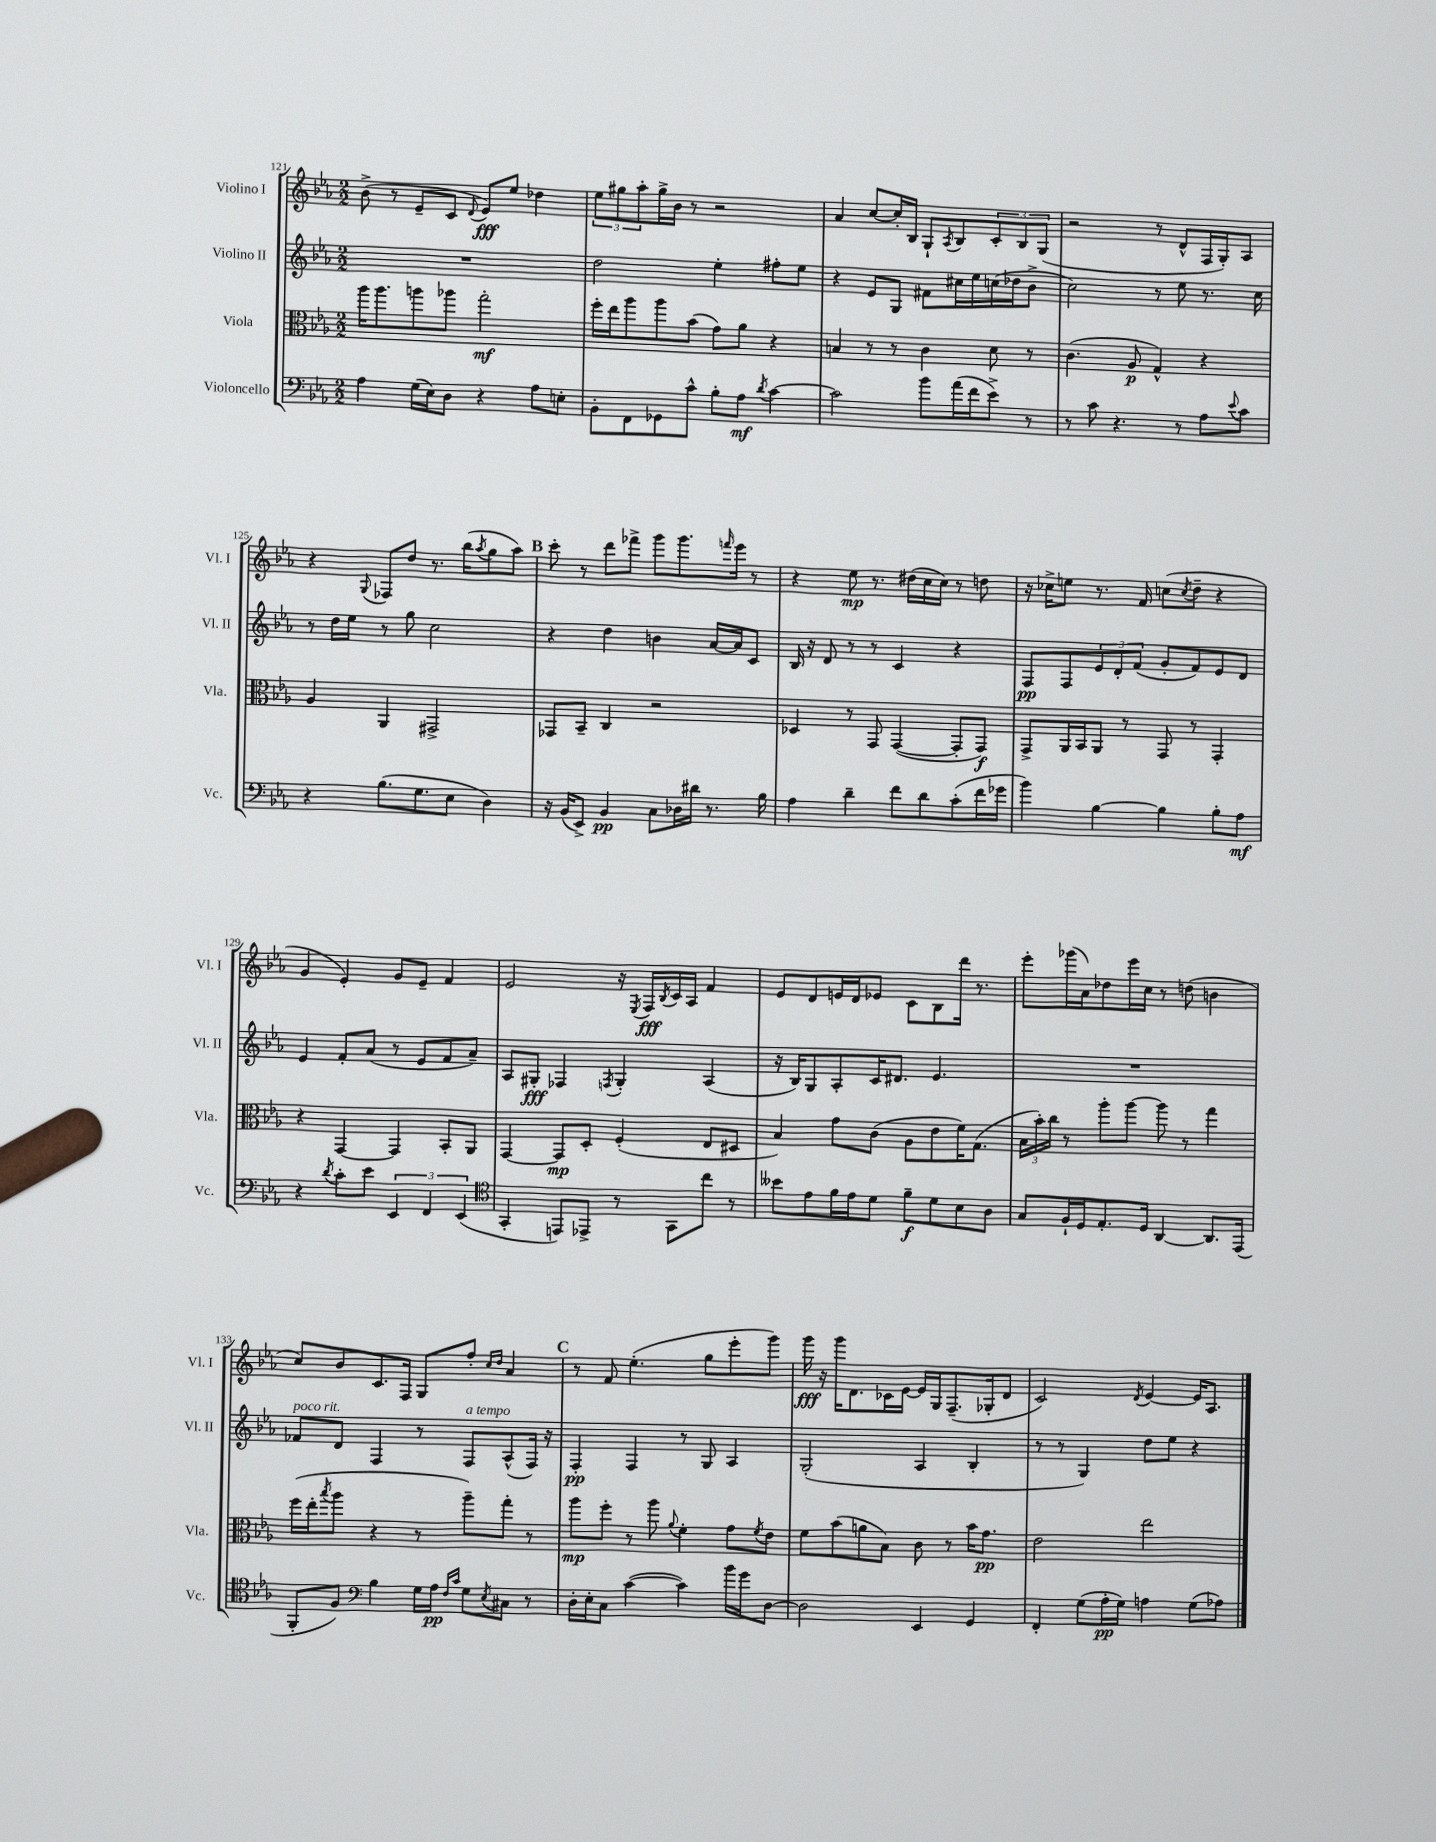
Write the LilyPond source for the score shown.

<<
\new StaffGroup <<
\new Staff = "s0" \with { instrumentName = "Violino I" shortInstrumentName = "Vl. I" } {
    \clef treble \key ees \major \numericTimeSignature \time 2/2
    bes'8->( r8 ees'8-- c'8 \appoggiatura { d'8 } ees'8\fff) ees''8 des''4 |
    \tuplet 3/2 { ees''8 gis''8 aes''8-. } gis''16-> bes'16 r8 r2 |
    aes'4 c''8~ c''16-. bes16 g8-! \acciaccatura { aes8 } bes8 \tuplet 3/2 { c'8-. bes8 g8( } |
    r2 r8 d'8-^ f16 g16-.) aes8 |
    r4 \appoggiatura { g8 } fes8 d''8 r8. bes''16( \acciaccatura { aes''8 } g''8 aes''8) |
    \mark \markup { \bold "B" } c'''8-. r8 d'''8 fes'''8-> g'''8 g'''8. \grace { f'''16 } ees'''16 r8 |
    r4 ees''8\mp r8. dis''16( c''16 c''16) r8 d''8 |
    r16 ces''16-> e''8 r8. f'16 c''8( \acciaccatura { c''8 } d''8-- r4 |
    g'4 ees'4-.) g'8 ees'8-- f'4 |
    ees'2 r16 \acciaccatura { ees8 } f16\fff \acciaccatura { bes8 } c'16 aes16 f'4 |
    ees'8 d'8 e'16 d'16 ees'8 c'8 bes8 d'''16 r8. |
    ees'''8-. ges'''16( aes'16) des''8 ees'''16 c''16 r8 d''8( b'4 |
    c''8) bes'8 c'8. f16 g8 f''8-. \grace { c''16 d''16 } aes'4 |
    \mark \markup { \bold "C" } r8 f'8 ees''4.-.( g''8 ees'''8-. g'''8) |
    g'''16\fff r16 g'''16 d'8. ces'16 ees'16~ ees'16 g16 f8.--( ges16-. d'8 |
    c'2) \acciaccatura { d'8 } ees'4~ ees'16 aes8. \bar "|." |
}
\new Staff = "s1" \with { instrumentName = "Violino II" shortInstrumentName = "Vl. II" } {
    \clef treble \key ees \major \numericTimeSignature \time 2/2
    R1 |
    d''2 ees''4-. fis''8-. ees''8 |
    r4 ees'8 g8 fis'8 cis''16 ees''16 c''16( des''16 bes'8-> |
    c''2) r8 ees''8 r8. c''16 |
    r8 d''16 ees''16 r8 g''8 c''2 |
    \mark \markup { \bold "B" } r4 d''4 b'4 aes'16~ aes'16 c'8 |
    bes16 r16 d'8 r8 r8 c'4 r4 |
    f8\pp f8 \tuplet 3/2 { ees'8 d'8-. f'8( } g'8-. f'8) ees'8 d'8 |
    ees'4 f'8-. aes'8( r8 ees'8 f'8 aes'8--) |
    aes8 gis8-.\fff fes4 \acciaccatura { f8 } gis4-. aes4( |
    r16 bes16) g8 aes8-. c'16 dis'8. ees'4. |
    R1 |
    fes'8^\markup { \italic "poco rit." } d'8 f4 r8 f8^\markup { \italic "a tempo" } aes8-^( f16) r16 |
    \mark \markup { \bold "C" } f4-.\pp f4 r8 g8 aes4 |
    g2-.( aes4 bes4-. |
    r8 r8 g4) d''8 ees''8 r4 \bar "|." |
}
\new Staff = "s2" \with { instrumentName = "Viola" shortInstrumentName = "Vla." } {
    \clef alto \key ees \major \numericTimeSignature \time 2/2
    aes''16 aes''8. a''8 aes''8 g''2-.\mf |
    f''16-. ees''16 aes''8 aes''8 bes'8( g'8) aes'8 r4 |
    b4 r8 r8 c'4 d'8 r8 |
    c'4.( aes8\p g4-^) r4 |
    aes4 aes,4 gis,2-> |
    \mark \markup { \bold "B" } ges,8 bes,8-- c4 r2 |
    des4 r8 g,8 g,4~( g,8-. g,8\f) |
    g,8-> aes,16 bes,16 aes,8 r8 g,8 r8 g,4-. |
    r4 g,4~ g,4 bes,8-. aes,8 |
    g,4~ g,8\mp d8-. f4-.( ees8 dis8 |
    bes4) g'8 c'8( aes8 ees'8 f'16) g8.( |
    \tuplet 3/2 { bes16 bes'16-.) c''16 } r8 aes''8-. aes''8~ aes''8 r8 g''4 |
    f''16( ees''16-. \acciaccatura { bes''8 } aes''8 r4 r8 aes''8--) g''8-. r8 |
    \mark \markup { \bold "C" } aes''8\mp f''8-. r8 aes''8 \appoggiatura { aes'8 } f'4-. g'8 \acciaccatura { f'8 } ees'8 |
    f'8 bes'8( a'8 bes8) c'8 r8 bes'16 g'8.\pp |
    ees'2 ees''2 \bar "|." |
}
\new Staff = "s3" \with { instrumentName = "Violoncello" shortInstrumentName = "Vc." } {
    \clef bass \key ees \major \numericTimeSignature \time 2/2
    aes4 g16( ees16) d8 r4 aes8 e8-. |
    bes,8-. f,8 ges,8 c'8-^ bes8-. aes8\mf \acciaccatura { d'8 } c'4~ |
    c'2 bes'8 aes'16( f'16 ees'8->) r8 |
    r8 c'8 r4. r8 aes8 \appoggiatura { ees'8 } c'8 |
    r4 bes8.( g8. ees8 d4) |
    \mark \markup { \bold "B" } r16 bes,16( ees,8->) bes,4\pp c8 des16 dis'16 r8. bes16 |
    aes4 d'4-- f'8 d'8 c'8-.( f'16 ges'16 |
    bes'4) bes4~ bes4 bes8-. aes8\mf |
    r4 \acciaccatura { d'8 } c'8-. ees'8 \tuplet 3/2 { ees,4 f,4 ees,4( } |
    \clef tenor g,4-. e,8) ees,8-> r8 g,8 c''8 r8 |
    beses'8 ees'8 f'16 ees'16 d'8 f'8--\f d'8 bes8 aes8 |
    g8 f16-! d16 ees8.-. d16 aes,4~ aes,8. ees,16( |
    f,8-. f8) \clef bass bes4 g16 aes16\pp \grace { f16 c'16 } g8 \acciaccatura { ees8 } cis8 r8 |
    \mark \markup { \bold "C" } d16-. ees16-. c8 c'4~( c'4) bes'16 g'16 d8~ |
    d2 ees,4 g,4 |
    f,4-. g8( aes16-.\pp g16) a4 g8( aes8) \bar "|." |
}
>>
>>
\layout { \context { \Score currentBarNumber = #121 } }
